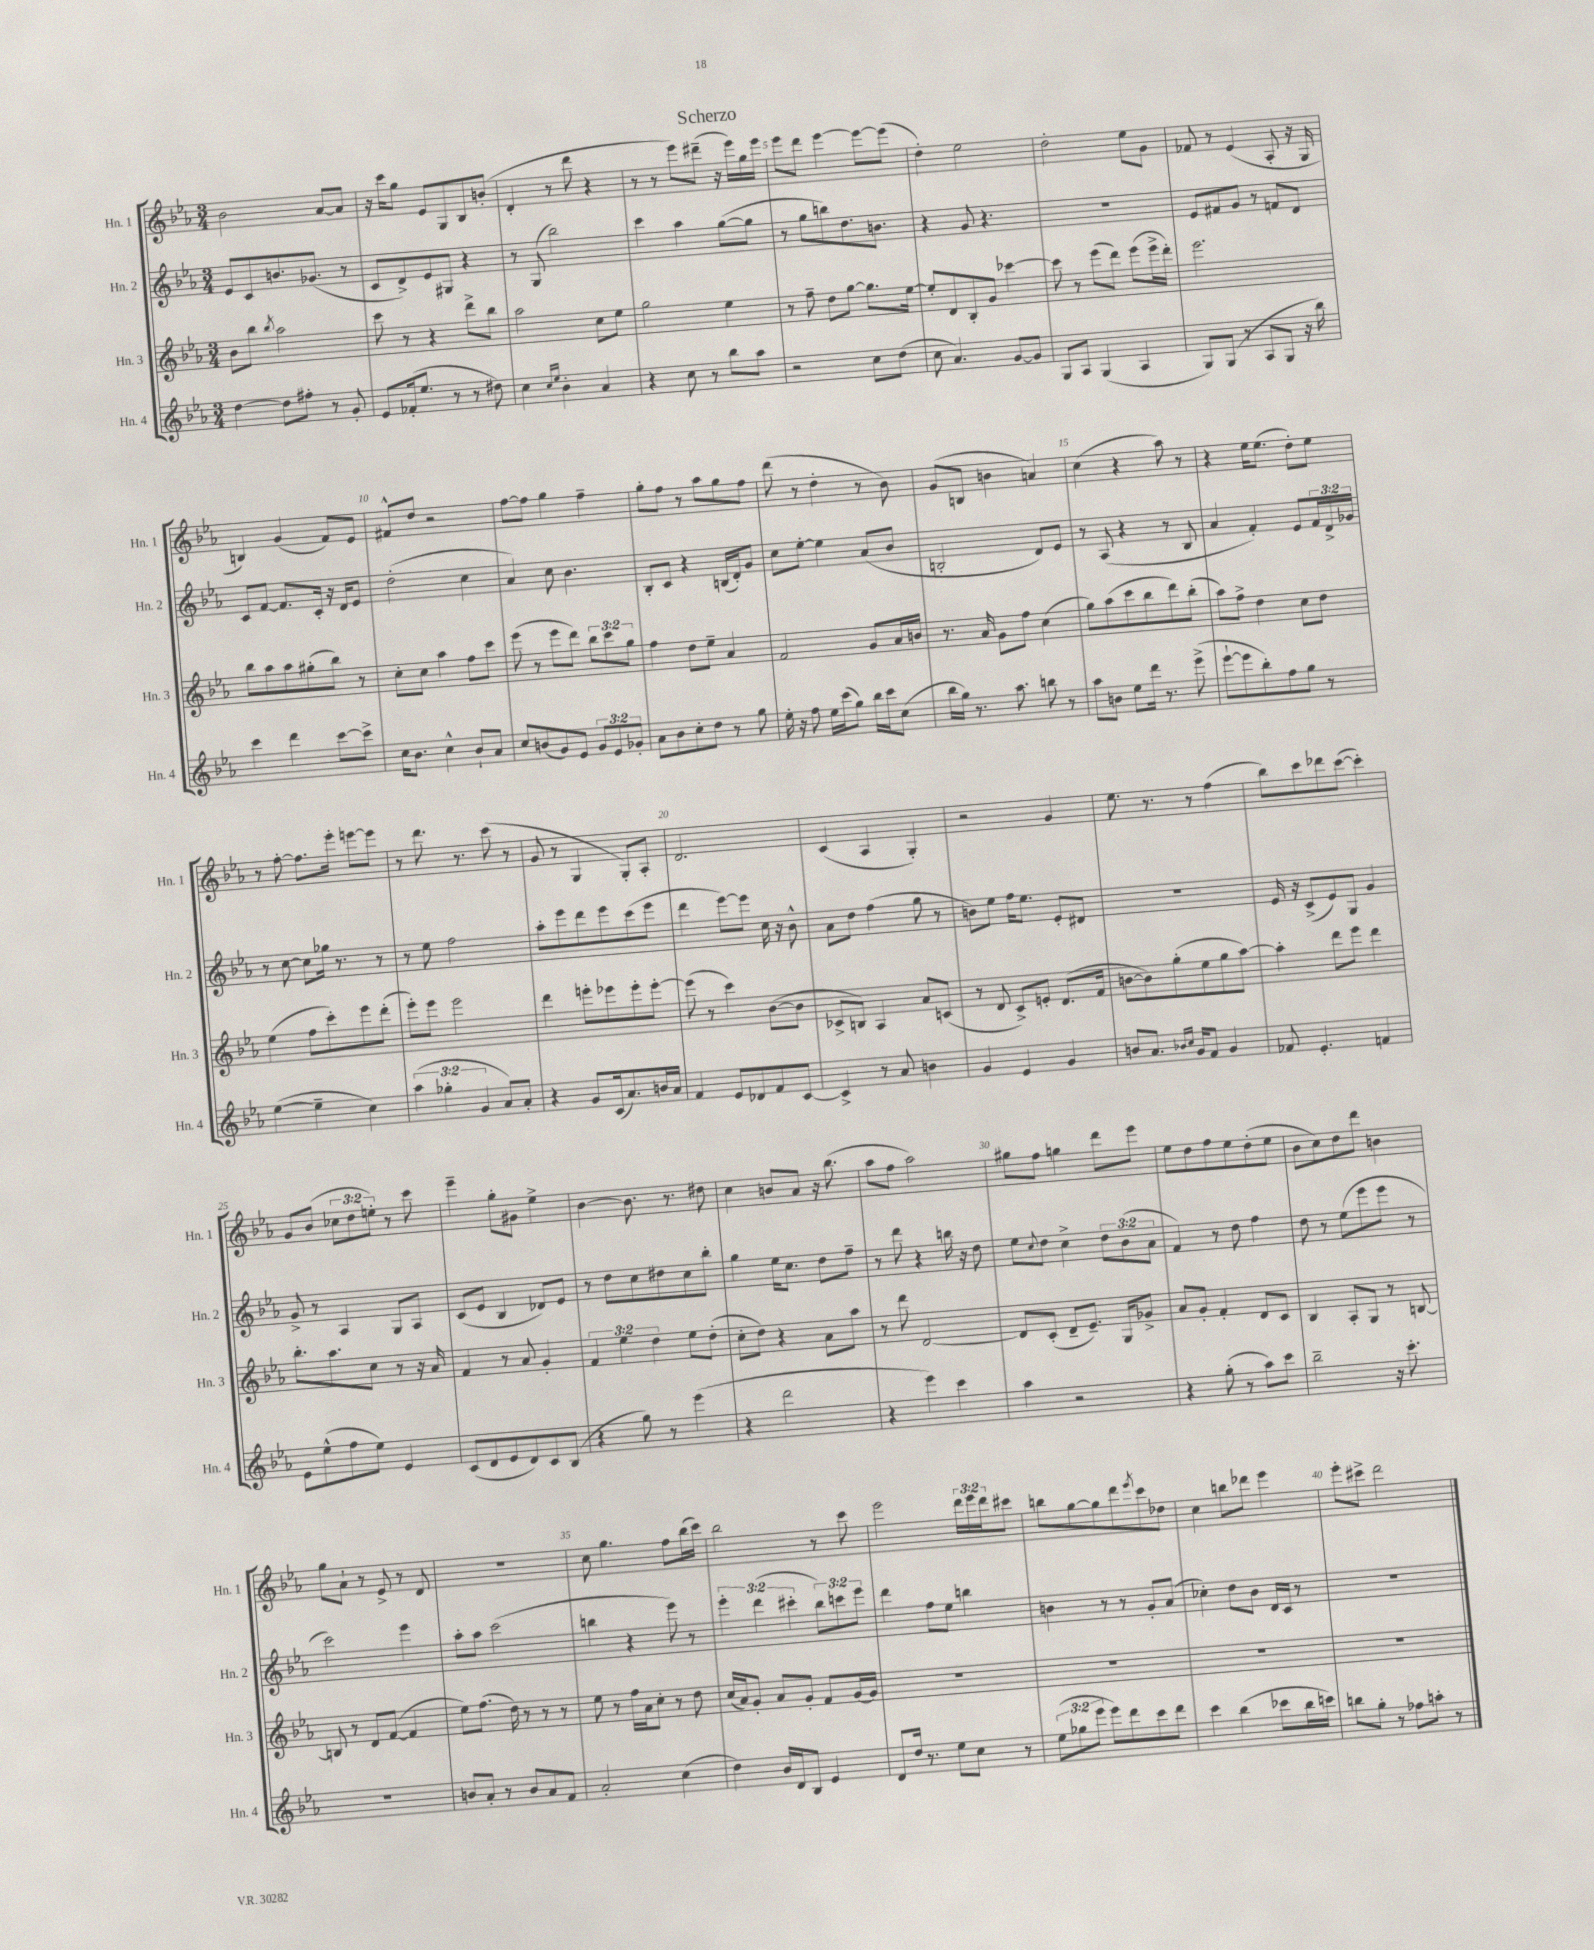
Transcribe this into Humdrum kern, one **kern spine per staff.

**kern	**kern	**kern	**kern
*staff4	*staff3	*staff2	*staff1
*clefG2	*clefG2	*clefG2	*clefG2
*k[b-e-a-]	*k[b-e-a-]	*k[b-e-a-]	*k[b-e-a-]
*M3/4	*M3/4	*M3/4	*M3/4
[4dd\	8b-\L	8e-/L	2b-\
.	8bb-\J	8c/	.
.	8qbb-/	.	.
8dd\]L	2aa-\	8.b/	.
8ff#'\J	.	.	.
.	.	(8.g-/J	.
8r	.	.	[8a-/L
8g'/	.	8r	8a-/]J
=	=	=	=
8e-/L	8ccc\	8c/L	16r
.	.	.	16ccc\LK
(16f-'/k	8r	8d^/)	8gg\J
8.ee-/J	.	.	.
.	4r	8e-/	8e-/L
8r	.	8G#/J	8G/
8r	8ddd^\L	4r	8B-/
8dd#\)	8bb-\J	.	(8b'/J
=	=	=	=
4cc\	2aa-\	8r	4d'/
.	.	(8G/	.
16qqcc/LL	.	.	.
16qqee-/JJ	.	.	.
4b-'\	.	2bb-\)	8r
.	.	.	8ddd\
4a-/	8cc\L	.	4r
.	8ee-\J	.	.
=	=	=	=
4r	2gg\	4ccc\	8r
.	.	.	8r
8cc\	.	4aa-\	8eee-\L)
8r	.	.	(8ddd#~\J
8bb-\L	4ee-\	([8gg\L	16r
.	.	.	16eee-\LL)
8aa-\J	.	8gg\]J	16gg\
.	.	.	16eee-\JJ
=	=	=	=
2r	8r	8r	8eee-\L
.	8ff~\	8gg\L	8ddd\J
.	8dd\L	8bb\)	[4eee-\
.	[8gg\J	8.dd\	.
8cc\L	8.gg\]L	.	8eee-\_L
.	.	8.b\J	.
(8dd\J	.	.	(8eee-\]J
.	[16ee-\Jk	.	.
=	=	=	=
8cc\	8ee-'/]L	4r	4dd'\)
4.a-/)	8d/	.	.
.	8B-'/	8g/	2ee-\
.	8g/J	4.r	.
[8g/L	[4ccc-\	.	.
8g/]J	.	.	.
=	=	=	=
8G/L	8ccc-\]	2.r	2dd'\
8A-/J	8r	.	.
(4G/	(8eee-\L	.	.
.	8ddd\J)	.	.
4A-/	(8eee-\L	.	8ee-\L
.	16eee-^\L	.	8g\J
.	16ddd'\JJ)	.	.
=	=	=	=
8G/L)	2.eee-\	8e-/L	8f-/
(8G/J	.	8f#/	8r
8r	.	8g/J	(4e-/
8A-/L	.	8r	.
8G/J	.	8f/L	8A-'/
16r	.	8d/J	16r
16bb-\)	.	.	16G/
=	=	=	=
4ccc\	8bb-\L	8c/L	4B/)
.	8aa-\	[8f/J	.
4ddd\	8aa-\	8.f/]L	(4g/
.	(8gg#'\	.	.
.	.	16c'/Jk	.
[8ccc\L	8bb-\J)	16r	8f/L)
.	.	16d/LK	.
8ccc^\]J	8r	8e-/J	8e-/J
=	=	=	=
16cc\LK	8cc'\L	(2dd'\	8f#^^/L
8.b-\J	.	.	.
.	8cc\J	.	8dd/J
4cc^^\	4aa-\	.	2r
8b-`/L	8ff\L	4cc\	.
8a-/J	8ccc\J	.	.
=	=	=	=
8cc/L	(8eee-\	4a-/)	[8ff\L
(8b/	8r	.	8ff\]J
8g/)	8eee-\L	8cc\	4gg\
8e-/J	8ddd\J)	4.b-\	.
12g/L	12bb-\L	.	4ff~\
12e-/	12ccc\	.	.
12g-'/J	12gg\J	.	.
=	=	=	=
8a-\L	4ff\	8B-'/L	8gg'\L
8b-\	.	8c/J	8ff\J
8cc'\	8dd\L	4r	8r
8dd\J	8ee-~\J	.	8aa-\L
8r	4a-/	(16B/LL	8gg\
.	.	16d'/J)	.
8gg\	.	8g/J	8ff\J
=	=	=	=
16ee-'\	2f/	8cc\L	(8ddd\
16r	.	.	.
8ff\	.	[8ee-'\J	8r
16ee-\LL	.	4ee-\]	4dd'\
(16ccc\J	.	.	.
8gg\J)	.	.	.
16bb-\LL	8g/L	(8a-/L	8r
16ccc\J	.	.	.
(8cc\J	16a-/L	8b-/J	8b-\)
.	16b/JJ	.	.
=	=	=	=
16bb-\LL	8.r	2B'/	(8g/L
16gg\JJ)	.	.	.
8.r	.	.	8B/J
.	16a-/	.	.
.	8g\L	.	4b\
8.aa-\	.	.	.
.	8ff\J	.	.
8bb\	(4cc\	8d/L)	4a/)
8r	.	8e-/J	.
=	=	=	=
8aa-\L	8gg\L)	8r	(4cc\
8b\J	(8aa-\	(8A-/	.
8ee-\L	8ccc\	4r	4r
16ddd\Jk	8bb-\	.	.
8.r	.	.	.
.	8ddd\)	8r	8aa-\)
(8eee-^\	(8bb-'\J	8B-/	8r
=	=	=	=
[8eee-`\L	8aa-\L)	4a-/	4r
8eee-\]	8ff^\J	.	.
8bb-'\)	4dd\	4f'/)	16ee-\LK
.	.	.	(8.ee-\J
8ff\	.	.	.
8gg\J	8cc\L	8e-/L	8dd'\L)
8r	8dd\J	24f/L	8ee-\J
.	.	24d^/	.
.	.	24g-/JJ	.
=	=	=	=
([4ee-\	(4ee-\	8r	8r
.	.	[8cc\	[8ff'\
4ee-~\]	8ff\L	8cc\]L	8.ff\]L
.	8ccc'\)	16gg-\Jk	.
.	.	8.r	16eee-'\Jk
4cc\)	8eee-\	.	[8eee\L
.	(8ddd'\J	8r	8eee\]J
=	=	=	=
(6aa-\	8eee-'\L)	8r	8r
.	8eee-\J	8ee-\	8.ddd\
6gg-'\	.	.	.
.	2eee-\	2ff\	.
.	.	.	8.r
6g/	.	.	.
8a-/L)	.	.	(8ccc\
8a-'/J	.	.	8r
=	=	=	=
4r	4ddd\	8aa-'\L	8g/
.	.	8eee-\	8r
8g/L	8eee'\L	8ddd\	4G/
(16c/k	8eee-\	8eee-\	.
8.a-/)	.	.	.
.	8eee-'\	(8ccc\	8G'/L)
16b/L	[8eee-'\J	8eee-\J	8A-'/J
16a-/JJ	.	.	.
=	=	=	=
4f/	(8eee-\]	4ddd\	2.d/
.	8r	.	.
8e-/L	4ccc\)	[8eee-\L)	.
8d-/	.	8eee-\]J	.
8f/	([8b-\L	16cc\	.
.	.	16r	.
[8c/J	8b-\]J	8b-^^\	.
=	=	=	=
4c^/]	8c-^/L	8a-\L	(4c/
.	8B/J)	8dd\J	.
8r	4A-/	(4ff\	4A-/
8a-/	.	.	.
4b\	8a-/L	8gg\	4G'/)
.	(8c/J	8r	.
=	=	=	=
4g/	8r	8b\L)	2r
.	8d/	8ee-\J	.
4e-/	8c^/L)	16ff\LK	.
.	.	8.ee-\J	.
.	8e'/J	.	.
4g/	(8.d/L	8e-'/L	4g/
.	.	8d#/J	.
.	16f/Jk	.	.
=	=	=	=
8b/L	[8b\L	2.r	8.ee-\
8.a-/J	8b\])	.	.
.	.	.	8.r
.	(8gg'\	.	.
16qqb-/LL	.	.	.
16qqcc/JJ	.	.	.
16g/LK	.	.	.
8f/J	8ee-\	.	8r
4g/	8gg\	.	(4ff\
.	[8aa-\J)	.	.
=	=	=	=
8f-/	4aa-'\]	16e-/	8bb-\L)
.	.	16r	.
4.e-'/	.	(8c^/L	8ccc\
.	8ddd\L	8e-/)	8ddd-\
.	8eee-\J	8G/J	([8ccc\J
4f/	4ddd\	4g/	4ccc'\])
=	=	=	=
8e-\L	8.bb-'\L	8g^/	8g/L
(8ee-^^\	.	8r	(8b-/J
.	8.aa-\	.	.
8ff\	.	4A-/	12cc-\L
.	.	.	12dd\
8ee-\J)	8cc\J	.	.
.	.	.	12ee'\J)
4e-/	8r	8G/L	8r
.	16r	8A-/J	8ccc\
.	16a-/	.	.
=	=	=	=
(8c/L	4f/	(8c/L	4eee-~\
8d/	.	8e-/J	.
8e-/	8r	4B-/	8gg'\L
8d/)	8a-/	.	8g#\J
8c/	4g'/	8d-/L)	4ee-^\
(8B-/J	.	8e-/J	.
=	=	=	=
4r	6f/	8r	[4b-\
.	.	8dd\L	.
.	6ee-\	.	.
8gg\)	.	8cc\	8.b-\]
.	6dd\	.	.
8r	.	8dd#\	.
.	.	.	8.r
(4eee-\	8ee-\L	8cc\	.
.	(8dd'\J	8bb-'\J	8dd#\
=	=	=	=
4r	8cc'\L	4gg\	4cc\
.	8dd\J)	.	.
2ddd\	4r	16ee-\LK	8b/L
.	.	8.cc\J	.
.	.	.	8a-/J
.	8a-\L	8dd\L	16r
.	.	.	(8.bb-\
.	8aa-\J	8ff~\J	.
=	=	=	=
4r	8r	8r	8aa-\L
.	8ddd\	8ddd\	8ff\J
4eee-\)	[2d/	4r	2aa-\)
4ccc\	.	16bb\	.
.	.	16r	.
.	.	8dd\	.
=	=	=	=
4aa-\	8d/]L	8ee-\L	8gg#\L
.	.	8qqcc/	.
.	(8c'/J	8dd\J	8ff\J
2r	8d~/L	4cc^\	4gg\
.	8.e-~/J)	.	.
.	.	12dd\L	8ddd\L
.	16G/LK	.	.
.	.	(12b-\	.
.	8g-^/J	.	8eee-\J
.	.	12a-\J	.
=	=	=	=
4r	8a-/L	4f/)	8ee-\L
.	8g'/J	.	8dd\
(8gg'\	4f'/	8r	8ff\
8r	.	8dd\	8ee-\
8aa-\L)	8d/L	4ff\	(8dd'\
8ccc\J	8c/J	.	8ee-\J
=	=	=	=
2bb-~\	4B-/	8dd\	8b-\L
.	.	8r	8cc\)
.	8A-'/L	(8ee-\L	8dd\
.	8G/J	8eee-\	8ddd\J
16r	8r	8eee-\J	4b\
8.ccc'\	.	.	.
.	[8B/	8r	.
=	=	=	=
2.r	8B/]	2ccc\)	8gg\L
.	8r	.	8a-`\J
.	8d/L	.	8r
.	([8f/J	.	8e-^/
.	4f/]	4eee-\	8r
.	.	.	8d/
=	=	=	=
8b/L	8ee-\L)	8aa-'\L	2.r
8a-'/J	(8.ff\J	8aa-\J	.
8r	.	(2ccc\	.
.	16dd\)	.	.
8b/L	8r	.	.
8a-/	8r	.	.
8f/J	8r	.	.
=	=	=	=
2a-'/	8ee-\	4bb\	8cc\
.	8r	.	4.gg\
.	16ff\LL	4r	.
.	16a-\J	.	.
.	8cc'\J	.	.
(4cc\	8r	8eee-\)	8ff\L
.	8dd\	8r	(16bb-\L
.	.	.	16ccc\JJ)
=	=	=	=
4dd\)	(16cc/LL	6eee-'\	2bb-\
.	16a-/J)	.	.
.	8g'/J	.	.
.	.	(6ddd\	.
16b-/LL	8a-/L	.	.
16d/J	.	.	.
.	.	6ccc#'\	.
8B-/J	8g'/J	.	.
4e-/	8f/L	12bb-\L)	8r
.	.	12ccc\	.
.	[16g/L	.	8ccc\
.	.	12eee-\J	.
.	16g/]JJ	.	.
=	=	=	=
8d/L	2.r	4ddd\	2eee-\
16dd/Jk	.	.	.
8.r	.	.	.
.	.	8ff\L	.
8ee-\L	.	8ee-\J	.
8cc\J	.	4bb\	24ddd\LL
.	.	.	24eee-\
.	.	.	24ddd\J
8r	.	.	8ccc#\J
=	=	=	=
(12ee-\L	2.r	4b\	8bb\L
12gg-\	.	.	.
.	.	.	[8gg\
12eee-\J	.	.	.
8eee-\L)	.	8r	8gg\]
8ddd\	.	8r	8ddd\
.	.	.	8qeee-/
8ccc\	.	8g'/L	8ccc\
8ddd\J	.	(8a-/J	8dd-\J
=	=	=	=
4ccc\	2.r	4cc-'\)	4cc\
(4bb-\	.	8dd\L	8bb\L
.	.	8b-\J	8ddd-\J
8ccc-\L	.	16d/LL	4eee-\
.	.	16c/JJ	.
16bb-\L	.	8r	.
16ccc\JJ)	.	.	.
=	=	=	=
8bb\L	2.r	2.r	8eee-'\L
8gg'\J	.	.	8ccc#^\J
8r	.	.	2ddd\
8ff-\L	.	.	.
8aa'\J	.	.	.
8r	.	.	.
==	==	==	==
*-	*-	*-	*-
